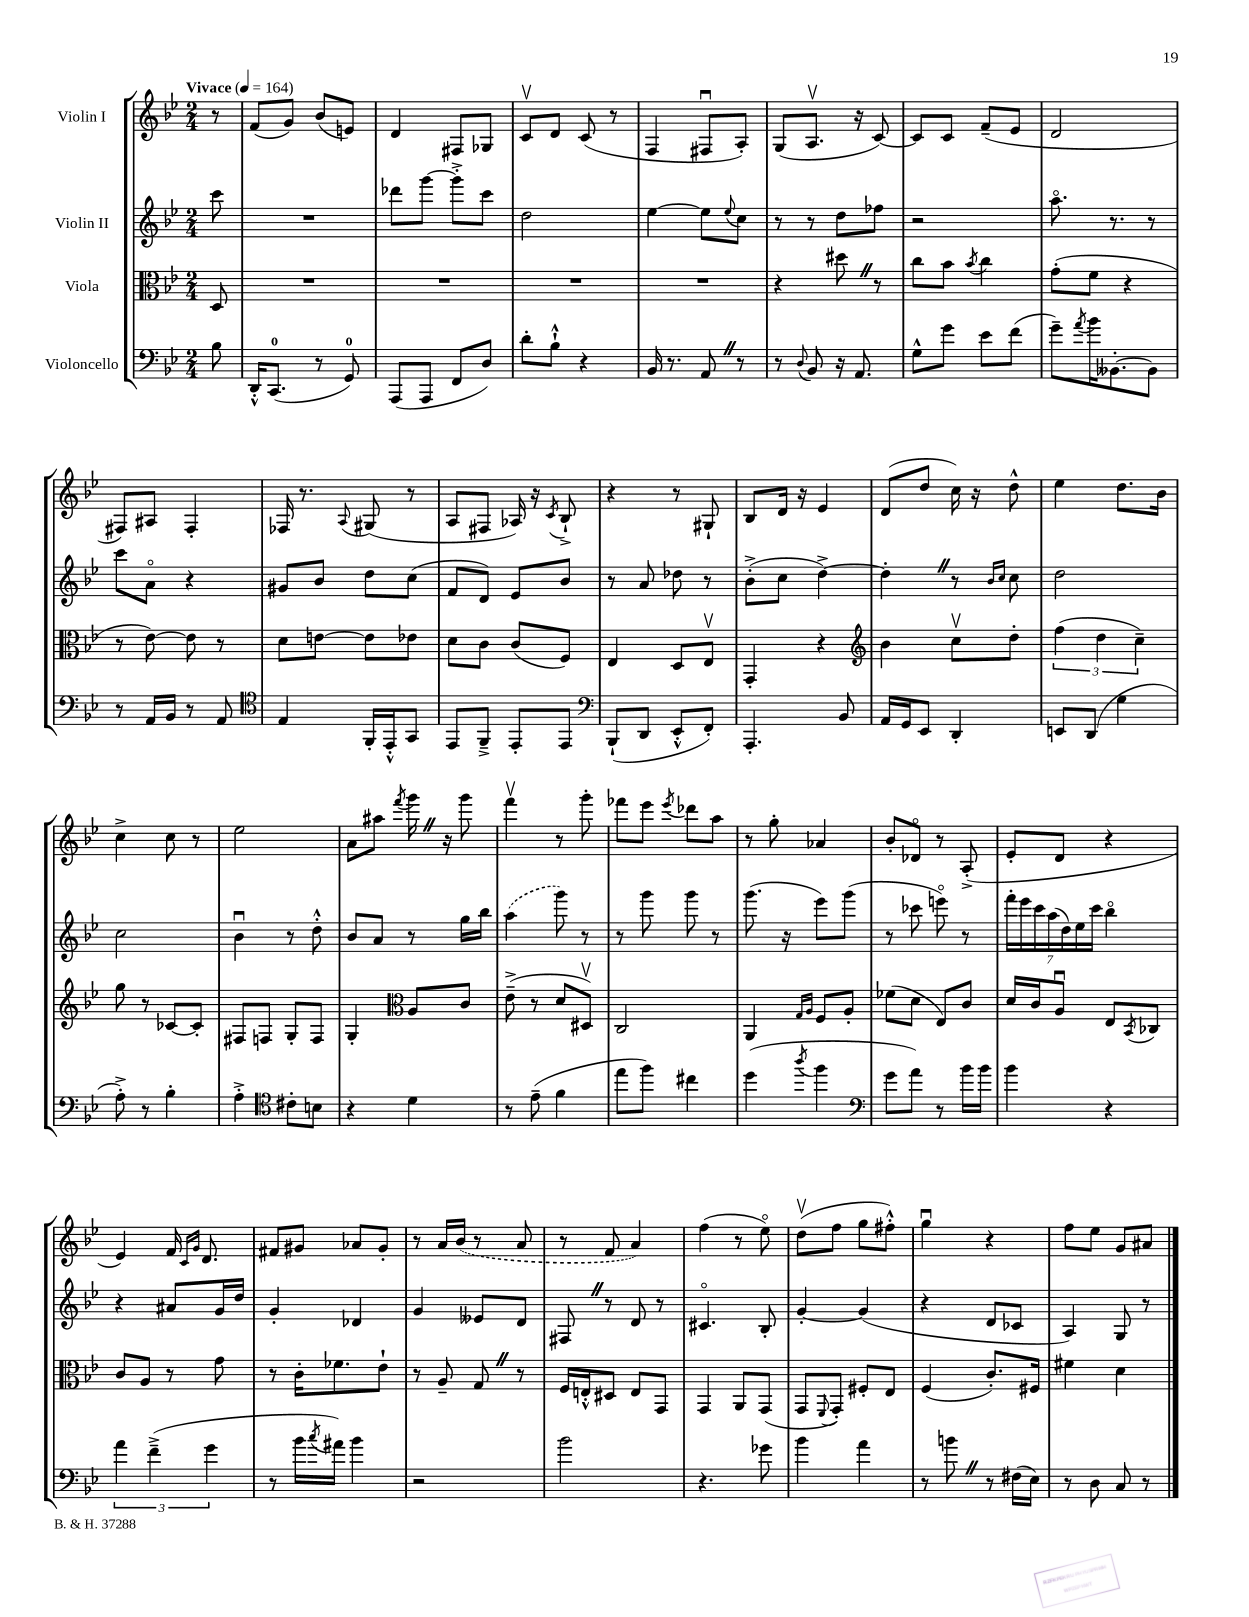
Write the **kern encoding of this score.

**kern	**kern	**kern	**kern
*staff4	*staff3	*staff2	*staff1
*clefF4	*clefC3	*clefG2	*clefG2
*k[b-e-]	*k[b-e-]	*k[b-e-]	*k[b-e-]
*M2/4	*M2/4	*M2/4	*M2/4
*MM164	*MM164	*MM164	*MM164
8B-\	8D/	8ccc\	8r
=	=	=	=
16DD'^^/LK	2r	2r	(8f/L
(8.CC/J	.	.	.
.	.	.	8g/J)
8r	.	.	(8b-/L
8GG/)	.	.	8e/J)
=	=	=	=
(8AAA/L	2r	8ddd-\L	4d/
8AAA/J	.	[8ggg\J	.
8FF/L	.	8ggg'^\]L	8F#/L
8D/J)	.	8ccc\J	8G-/J
=	=	=	=
8d'\L	2r	2dd\	8cv/L
8B-`^^\J	.	.	8d/J
4r	.	.	(8c/
.	.	.	8r
=	=	=	=
16BB-/	2r	[4ee-\	4F/
8.r	.	.	.
8AA/	.	8ee-\]L	8F#u/L
.	.	8qqee-/	.
8r	.	8cc\J	8A'/J)
=	=	=	=
8r	4r	8r	(8G/L
8qqD/	.	.	.
8BB-/	.	8r	8.Av/J
16r	8dd#\	8dd\L	.
8.AA/	.	.	16r
.	8r	8ff-\J	[8c/)
=	=	=	=
8G^^\L	8cc\L	2r	8c/]L
8g\J	8b-\J	.	8c/J
.	8qb-/	.	.
8e-\L	4cc\	.	(8f~/L
(8f\J	.	.	8e-/J
=	=	=	=
8g~\L)	(8g'\L	8.aao\	2d/
8qa/	.	.	.
16b-\K	8f\J	.	.
[8.BB--'\	.	8.r	.
.	4r	.	.
8BB--\]J	.	8r	.
=	=	=	=
8r	8r	8ccc\L	8F#/L)
16AA/LL	[8e-\)	8ao\J	8A#/J
16BB-/JJ	.	.	.
8r	8e-\]	4r	4F#'/
8AA/	8r	.	.
=	=	=	=
*clefC4	*	*	*
4E-/	8d\L	8g#/L	16F-/
.	.	.	8.r
.	[8e\J	8b-/J	.
.	.	.	8qqA/
16FF'/LL	8e\]L	8dd\L	(8G#/
16EE-'^^/J	.	.	.
8GG/J	8e-\J	(8cc\J	8r
=	=	=	=
8EE-/L	8d\L	8f/L	8A/L
8FF~^/J	8c\J	8d/J)	8F#/J
8EE-'/L	(8c/L	8e-/L	16A-/)
.	.	.	16r
.	.	.	8qc/
8EE-/J	8F/J)	8b-/J	8B-`^/
=	=	=	=
*clefF4	*	*	*
(8BBB-`/L	4E-/	8r	4r
8DD/J	.	8a/	.
8EE-'^^/L	8D/L	8dd-\	8r
8FF'/J)	8E-v/J	8r	8G#`/
=	=	=	=
4.AAA'/	4GG'/	(8b-'^\L	8B-/L
.	.	8cc\J	16d/Jk
.	.	.	16r
.	4r	[4dd^\)	4e-/
8BB-/	.	.	.
=	=	=	=
*	*clefG2	*	*
16AA/LL	4b-\	4dd'\]	(8d/L
16GG/J	.	.	.
8EE-/J	.	.	8dd/J
4DD'/	8ccv\L	8r	16cc\)
.	.	.	16r
.	.	16qqb-/LL	.
.	.	16qqcc/JJ	.
.	8dd'\J	8cc\	8dd^^\
=	=	=	=
8EE/L	(6ff\	2dd\	4ee-\
(8DD/J	.	.	.
.	6dd\	.	.
4G\	.	.	8.dd\L
.	6cc~\)	.	.
.	.	.	16b-\Jk
=	=	=	=
8A'^\)	8gg\	2cc\	4cc^\
8r	8r	.	.
4B-'\	[8c-/L	.	8cc\
.	8c-'/]J	.	8r
=	=	=	=
4A'^\	8F#/L	4b-u\	2ee-\
.	8F/J	.	.
*clefC4	*	*	*
8c#'\L	8G'/L	8r	.
8B\J	8F/J	8dd'^^\	.
=	=	=	=
4r	4G'/	8b-/L	8a\L
.	.	8a/J	8aa#\J
*	*clefC3	*	*
.	.	.	8qfff/
4d\	8A/L	8r	16ggg\
.	.	.	16r
.	8c/J	16gg\LL	8ggg\
.	.	16bb-\JJ	.
=	=	=	=
8r	(8e-~^\	(4aa\	4fffv\
(8e-~\	8r	.	.
4f\	8d/L	8ggg\)	8r
.	8D#v/J)	8r	8ggg'\
=	=	=	=
8ee-\L	2C/	8r	8fff-\L
8ff\J)	.	8ggg\	8eee-\J
.	.	.	8qeee-/
4cc#\	.	8ggg\	8ddd-\L
.	.	8r	8aa\J
=	=	=	=
(4dd\	4AA/	(8.ggg\	8r
.	.	.	8gg'\
.	.	16r	.
.	16qqG/LL	.	.
8qaa/	16qqA/JJ	.	.
4ff\	8F/L	8eee-\L)	4a-/
.	8A'/J	(8ggg\J	.
=	=	=	=
*clefF4	*	*	*
8g\L	(8f-\L	8r	8b-'/L
8a\J)	8d\J	8ccc-\	8d-o/J
8r	8E-/L)	8eeeo\)	8r
16b-\LL	8c/J	8r	(8A'^/
16b-\JJ	.	.	.
=	=	=	=
4b-\	16d/LL	28fff'\LL	8e-'/L
.	.	28eee-\	.
.	16c/J	.	.
.	.	28ccc\	.
.	.	(28aa\	.
.	8Au/J	.	8d/J
.	.	28dd\)	.
.	.	28ee-\	.
.	.	28ccc\JJ	.
4r	8E-/L	4bb-o\	4r
.	8qBB-/	.	.
.	8C-/J	.	.
=	=	=	=
6a\	8c/L	4r	4e-/)
.	8A/J	.	.
(6f~^\	.	.	.
.	8r	8a#/L	16f/
.	.	.	16qqc/LL
.	.	.	16qqg/JJ
.	.	.	8.d/
6g\	.	.	.
.	8g\	16g/L	.
.	.	16dd/JJ	.
=	=	=	=
8r	8r	4g'/	8f#/L
16b-\LL	16c'\LK	.	8g#/J
8qcc/	.	.	.
16a#\JJ)	8.f-\	.	.
4b-\	.	4d-/	8a-/L
.	8e-`\J	.	8g#'/J
=	=	=	=
2r	8r	4g/	8r
.	8A~/	.	16a/LL
.	.	.	(16b-/JJ
.	8G/	8e--/L	8r
.	8r	8d/J	8a/
=	=	=	=
2b-\	16F/LL	8F#/	8r
.	16E'^^/J	.	.
.	8D#/J	8r	8f/
.	8E/L	8d/	4a/)
.	8GG/J	8r	.
=	=	=	=
4.r	4GG/	4.c#o/	(4ff\
.	8AA/L	.	8r
8g-\	(8GG/J	8B-'/	8ee-o\)
=	=	=	=
4b-\	8GG/L	[4g'/	(8ddv\L
.	8qqFF/	.	.
.	8GG'/J)	.	8ff\J
4a\	8F#'/L	(4g/]	8gg\L
.	8E-/J	.	8ff#'^^\J)
=	=	=	=
8r	(4F/	4r	4ggu\
8b\	.	.	.
8r	8.c'/L)	8d/L	4r
(16F#\LL	.	8c-/J	.
16E-\JJ)	16F#/Jk	.	.
=	=	=	=
8r	4f#\	4A/)	8ff\L
8D\	.	.	8ee-\J
8C/	4d\	8G/	8g/L
8r	.	8r	8a#/J
==	==	==	==
*-	*-	*-	*-
